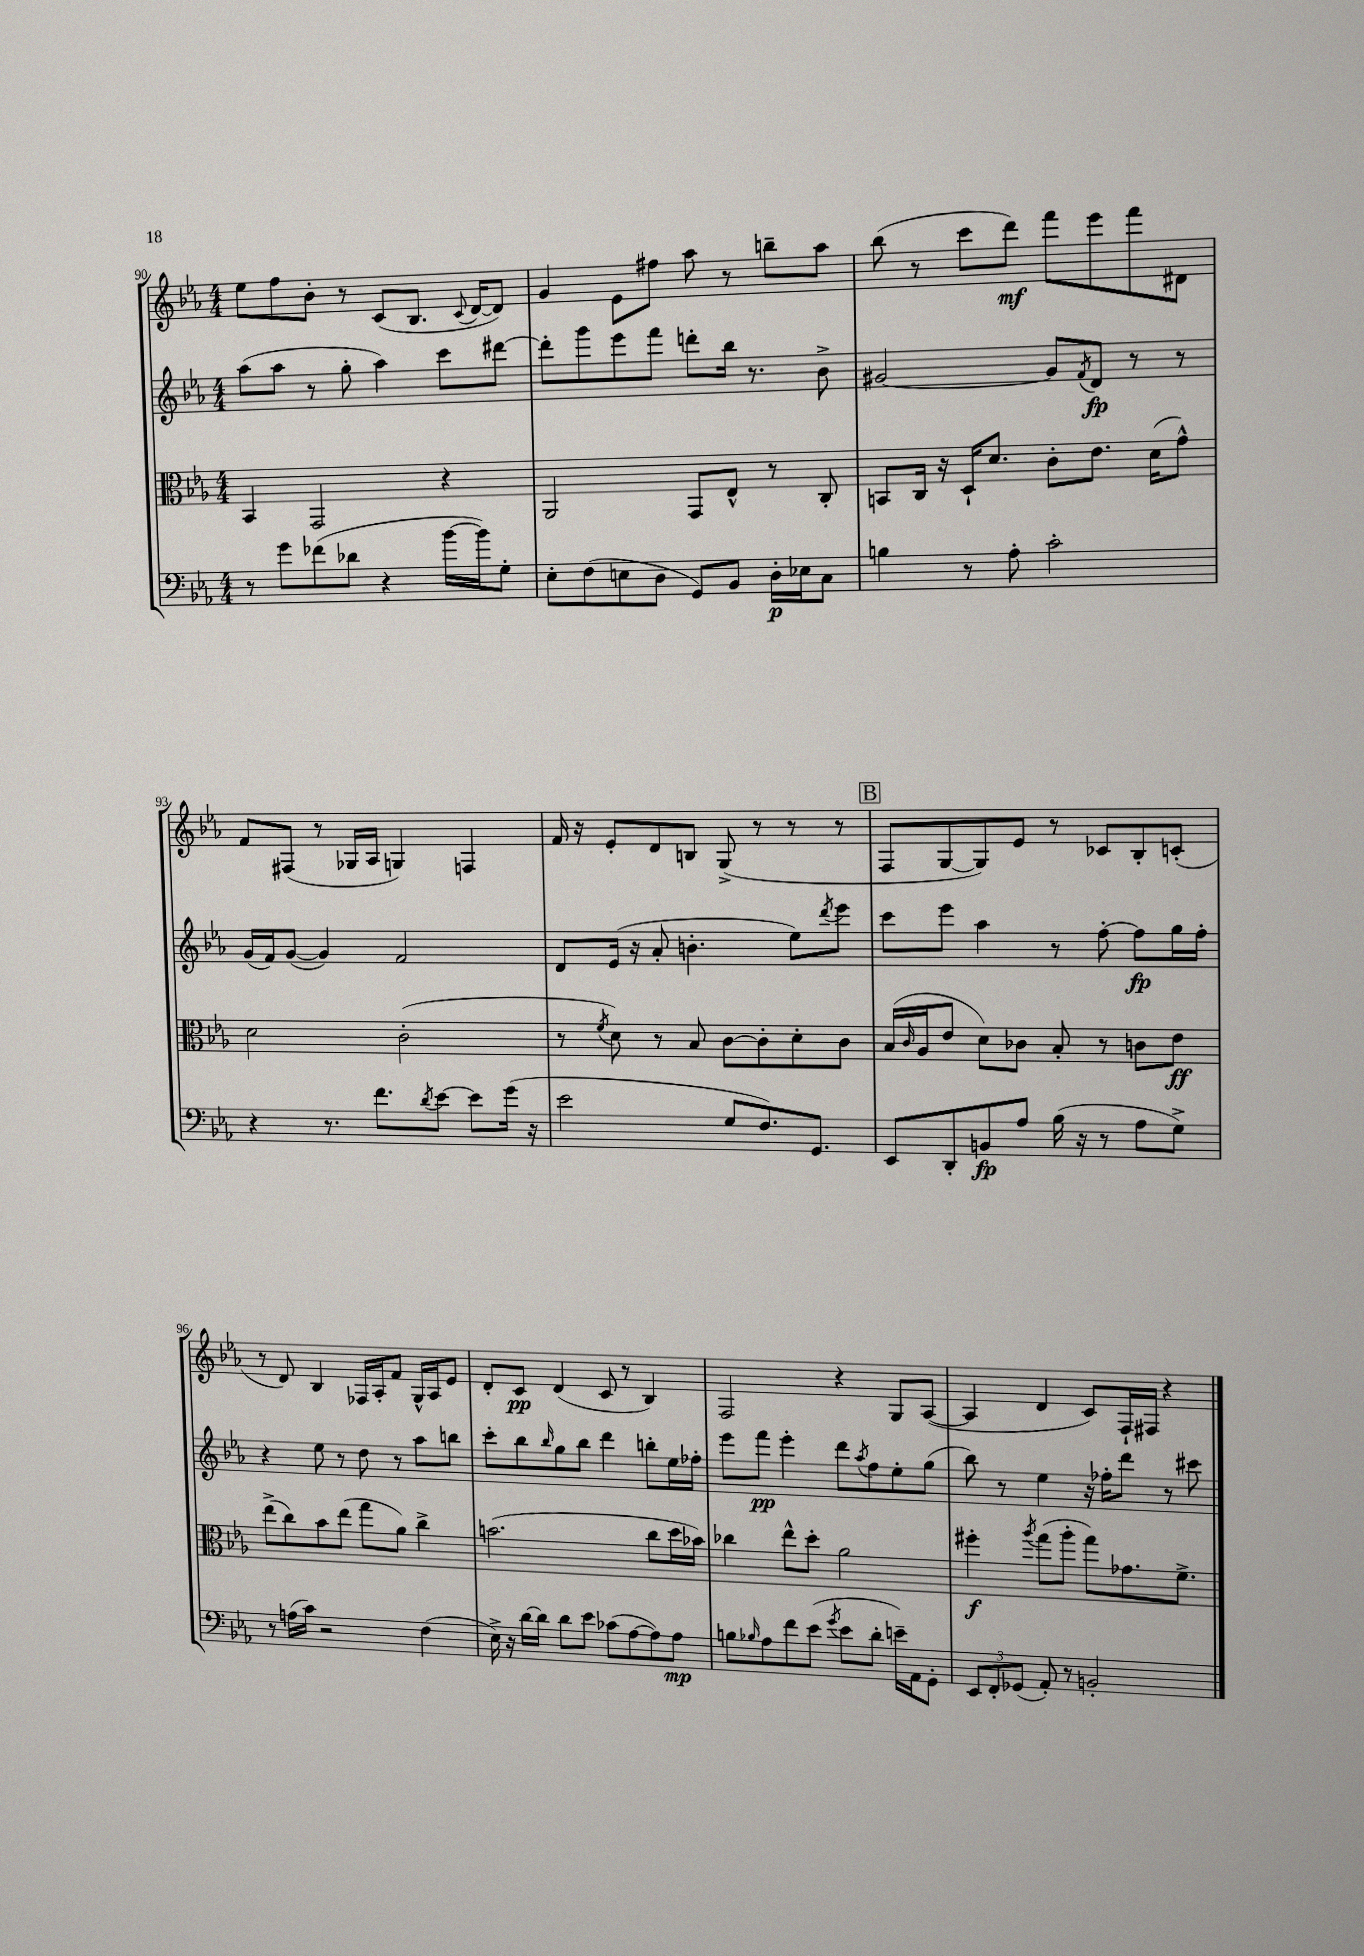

**kern	**dynam	**kern	**dynam	**kern	**dynam	**kern	**dynam
*part4	*part4	*part3	*part3	*part2	*part2	*part1	*part1
*staff4	*staff4	*staff3	*staff3	*staff2	*staff2	*staff1	*staff1
*clefF4	*	*clefC3	*	*clefG2	*	*clefG2	*
*k[b-e-a-]	*	*k[b-e-a-]	*	*k[b-e-a-]	*	*k[b-e-a-]	*
*M4/4	*	*M4/4	*	*M4/4	*	*M4/4	*
=90	=90	=90	=90	=90	=90	=90	=90
8r	.	4BB-/	.	(8aa-\L	.	8ee-\L	.
8g\L	.	.	.	8aa-\J	.	8ff\	.
(8f-X\	.	2GG/	.	8r	.	8b-'\J	.
8d-X\J	.	.	.	8gg'\	.	8r	.
4r	.	.	.	4aa-\)	.	(8c/L	.
.	.	.	.	.	.	8.B-/J	.
[16b-\LL	.	4r	.	8ccc\L	.	.	.
.	.	.	.	.	.	8qqc/	.
16b-\J])	.	.	.	.	.	[16d/KL	.
8G'\J	.	.	.	[8ddd#X\J	.	8d/J])	.
=91	=91	=91	=91	=91	=91	=91	=91
8E-'\L	.	2AA-/	.	8ddd#'\L]	.	4g/	.
(8F\	.	.	.	8ggg\	.	.	.
8En\	.	.	.	8eee-\	.	8e-\L	.
8D\J	.	.	.	8fff\J	.	8ff#X\J	.
8GG/L)	.	8GG/L	.	8dddn'\L	.	8aa-\	.
8BB-/J	.	8E-^^/J	.	16bb-\Jk	.	8r	.
.	.	.	.	8.r	.	.	.
16D'\LL	p	8r	.	.	.	8bbn~\L	.
16E-X\J	.	.	.	.	.	.	.
8C\J	.	8C'/	.	8b-^\	.	8aa-\J	.
=92	=92	=92	=92	=92	=92	=92	=92
4Bn\	.	8BBn/L	.	[2g#X/	.	(8bb-\	.
.	.	16C/Jk	.	.	.	8r	.
.	.	16r	.	.	.	.	.
8r	.	16D`/KL	.	.	.	8ccc\L	.
.	.	8.d/J	.	.	.	.	.
8A-'\	.	.	.	.	.	8ddd\J)	mf
2c'\	.	8c'\L	.	8g#/L]	.	8fff\L	.
.	.	.	.	8qf/	.	.	.
.	.	8.e-\J	.	8d/J	fp	8eee-\	.
.	.	.	.	8r	.	8fff\	.
.	.	(16d\KL	.	.	.	.	.
.	.	8g^^\J)	.	8r	.	8d#X\J	.
!!LO:LB:g=z
=93	=93	=93	=93	=93	=93	=93	=93
4r	.	2d\	.	(16g/LL	.	8f/L	.
.	.	.	.	16f/J)	.	.	.
.	.	.	.	([8g/J	.	(8F#X/J	.
8.r	.	.	.	4g/])	.	8r	.
.	.	.	.	.	.	16G-X/LL	.
8.f\L	.	.	.	.	.	16A-/JJ	.
.	.	(2c'\	.	2f/	.	4Gn/)	.
8qd/	.	.	.	.	.	.	.
[8e-\J	.	.	.	.	.	.	.
8e-\L]	.	.	.	.	.	4Fn/	.
(16g\Jk	.	.	.	.	.	.	.
16r	.	.	.	.	.	.	.
=94	=94	=94	=94	=94	=94	=94	=94
2e-\	.	8r	.	8d/L	.	16f/	.
.	.	.	.	.	.	16r	.
.	.	8qf/	.	.	.	.	.
.	.	8d\)	.	(16e-/Jk	.	8e-'/L	.
.	.	.	.	16r	.	.	.
.	.	8r	.	8a-'/	.	8d/	.
.	.	8B-/	.	4.bn'\	.	8Bn/J	.
8G/L	.	[8c\L	.	.	.	(8G^/	.
8.F/)	.	8c'\]	.	.	.	8r	.
.	.	8d'\	.	8ee-\L)	.	8r	.
8.GG/J	.	.	.	.	.	.	.
.	.	.	.	8qddd/	.	.	.
.	.	8c\J	.	8eee-\J	.	8r	.
!!LO:REH:place=s1:t=B
=95	=95	=95	=95	=95	=95	=95	=95
8EE-/L	.	(16B-/LL	.	8ccc\L	.	8F/L	.
.	.	16qqc/	.	.	.	.	.
.	.	16A-/J	.	.	.	.	.
8DD'/	.	8e-/J	.	8eee-\J	.	[8G/	.
8BBn/	fp	8d\L)	.	4aa-\	.	8G/])	.
8A-/J	.	8c-X\J	.	.	.	8e-/J	.
(16B-\	.	8B-'/	.	8r	.	8r	.
16r	.	.	.	.	.	.	.
8r	.	8r	.	[8ff'\	.	8c-X/L	.
8A-\L	.	8cn\L	.	8ff\L]	fp	8B-'/	.
8G^\J)	.	8e-\J	ff	16gg\L	.	(8cn'/J	.
.	.	.	.	16ff'\JJ	.	.	.
!!LO:LB:g=z
=96	=96	=96	=96	=96	=96	=96	=96
8r	.	(8ee-^\L	.	4r	.	8r	.
(16An\LL	.	8cc\)	.	.	.	8d/)	.
16c\JJ)	.	.	.	.	.	.	.
2r	.	8b-\	.	8ee-\	.	4B-/	.
.	.	(8ee-\J	.	8r	.	.	.
.	.	8gg\L	.	8dd\	.	16F-X/LL	.
.	.	.	.	.	.	16A-'/J	.
.	.	8a-\J)	.	8r	.	8f/J	.
(4F\	.	4cc^\	.	8aa-\L	.	16G^^/LL	.
.	.	.	.	.	.	16A-/J	.
.	.	.	.	8bbn\J	.	8e-/J	.
=97	=97	=97	=97	=97	=97	=97	=97
16E-^\)	.	(2.bn\	.	8ccc'\L	.	8d'/L	.
16r	.	.	.	.	.	.	.
[16d\LL	.	.	.	8bb-\	.	8c/J	pp
16d\JJ]	.	.	.	.	.	.	.
.	.	.	.	16qqbb-/	.	.	.
8d\L	.	.	.	8gg\	.	(4d/	.
8e-\J	.	.	.	8bb-\J	.	.	.
(8c-X\L	.	.	.	4ddd\	.	8c/	.
[8A-\	.	.	.	.	.	8r	.
8A-\])	.	8cc\L	.	8bbn'\L	.	4B-/)	.
8A-\J	mp	16dd\L	.	16ee-\L	.	.	.
.	.	16b-X\JJ)	.	16ff-X'\JJ	.	.	.
=98	=98	=98	=98	=98	=98	=98	=98
8Bn\L	.	4cc-X\	.	8eee-\L	.	2F/	.
16qqB-X/	.	.	.	.	.	.	.
8A-\	.	.	.	8fff\J	pp	.	.
8f\	.	8ee-^^\L	.	4eee-'\	.	.	.
(8e-\J	.	8dd'\J	.	.	.	.	.
8qg/	.	.	.	.	.	.	.
8e-\L	.	2a-\	.	8ddd\L	.	4r	.
.	.	.	.	8qaa-/	.	.	.
8d'\J	.	.	.	8ff\	.	.	.
16en~\LL)	.	.	.	8ee-'\	.	8G/L	.
16AA-\J	.	.	.	.	.	.	.
8GG'\J	.	.	.	(8gg\J	.	([8A-/J	.
=99	=99	=99	=99	=99	=99	=99	=99
12EE-/L	.	4ff#X'\	f	8bb-\)	.	4A-/]	.
12FF'/	.	.	.	.	.	.	.
.	.	.	.	8r	.	.	.
(12GG-X/J	.	.	.	.	.	.	.
.	.	8qaa-/	.	.	.	.	.
8AA-'/)	.	(8gg\L	.	4ee-\	.	4d/	.
8r	.	8aa-'\J	.	.	.	.	.
2BBn'/	.	8gg\L)	.	16r	.	8c/L)	.
.	.	.	.	16ff-X'\KL	.	.	.
.	.	8.g-X\	.	8ddd\J	.	16F`/L	.
.	.	.	.	.	.	16F#X/JJ	.
.	.	.	.	8r	.	4r	.
.	.	8.f^\J	.	.	.	.	.
.	.	.	.	8ccc#X\	.	.	.
==	==	==	==	==	==	==	==
*-	*-	*-	*-	*-	*-	*-	*-
